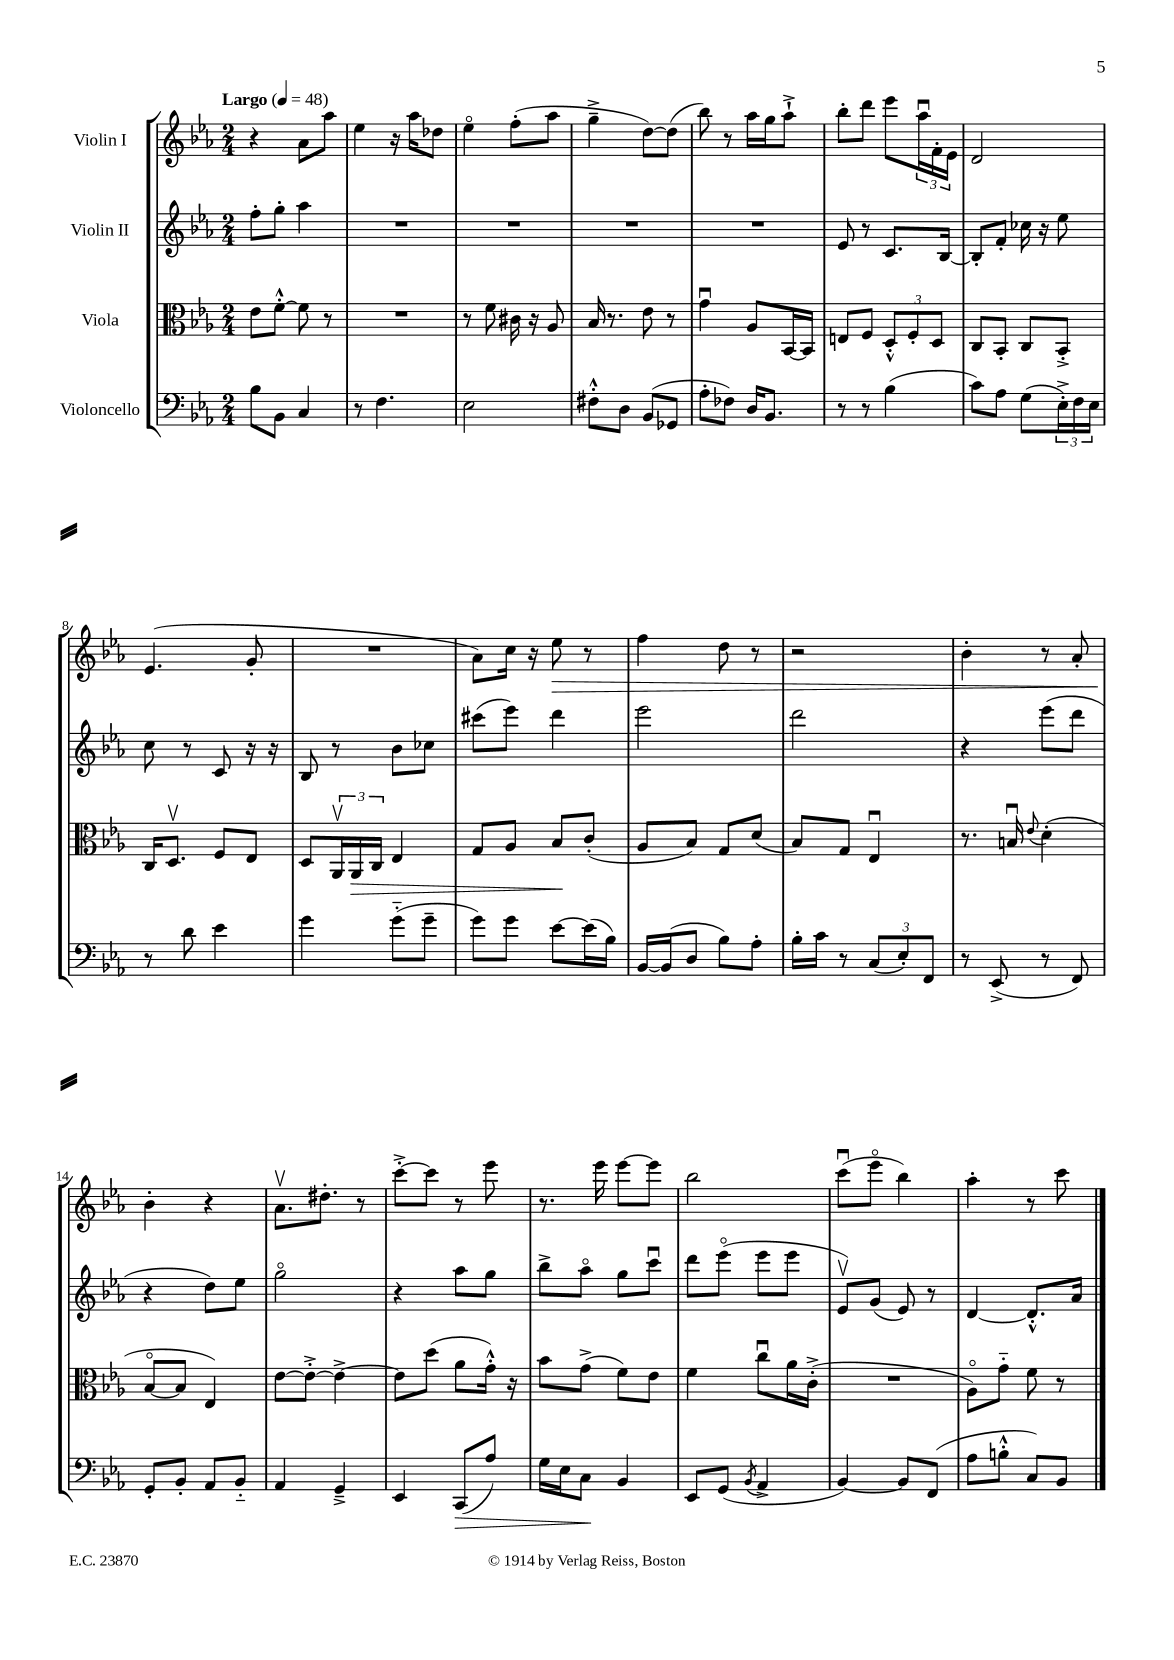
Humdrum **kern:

**kern	**dynam	**kern	**dynam	**kern	**kern	**dynam
*part4	*part4	*part3	*part3	*part2	*part1	*part1
*staff4	*staff4	*staff3	*staff3	*staff2	*staff1	*staff1
*I"Violoncello	*	*I"Viola	*	*I"Violin II	*I"Violin I	*
*clefF4	*	*clefC3	*	*clefG2	*clefG2	*
*k[b-e-a-]	*	*k[b-e-a-]	*	*k[b-e-a-]	*k[b-e-a-]	*
*M2/4	*	*M2/4	*	*M2/4	*M2/4	*
*MM48	*	*MM48	*	*MM48	*MM48	*
=1	=1	=1	=1	=1	=1	=1
!	!	!	!	!	!LO:TX:a:B:t=Largo	!
8B-\L	.	8e-\L	.	8ff'\L	4r	.
8BB-\J	.	[8f'^^\J	.	8gg'\J	.	.
4C/	.	8f\]	.	4aa-\	8a-\L	.
.	.	8r	.	.	8aa-\J	.
=2	=2	=2	=2	=2	=2	=2
8r	.	2r	.	2r	4ee-\	.
4.F\	.	.	.	.	.	.
.	.	.	.	.	16r	.
.	.	.	.	.	16aa-\KL	.
.	.	.	.	.	8dd-X\J	.
=3	=3	=3	=3	=3	=3	=3
2E-\	.	8r	.	2r	4ee-\	.
.	.	8f\	.	.	.	.
.	.	16c#X\	.	.	(8ff'\L	.
.	.	16r	.	.	.	.
.	.	8A-/	.	.	8aa-\J	.
=4	=4	=4	=4	=4	=4	=4
8F#X'^^\L	.	16B-/	.	2r	4gg~^\	.
.	.	8.r	.	.	.	.
8D\J	.	.	.	.	.	.
(8BB-/L	.	8e-\	.	.	[8dd\L)	.
8GG-X/J	.	8r	.	.	(8dd\J]	.
=5	=5	=5	=5	=5	=5	=5
8A-'\L	.	4gu\	.	2r	8bb-\)	.
8F-X\J)	.	.	.	.	8r	.
16D/KL	.	8A-/L	.	.	16aa-\LL	.
8.BB-/J	.	.	.	.	16gg\J	.
.	.	[16BB-/L	.	.	8aa-`^\J	.
.	.	16BB-/JJ]	.	.	.	.
=6	=6	=6	=6	=6	=6	=6
8r	.	8En/L	.	8e-/	8bb-'\L	.
8r	.	8F/J	.	8r	8ddd\J	.
(4B-\	.	12D'^^/L	.	8.c/L	8eee-\L	.
.	.	12F'/	.	.	.	.
.	.	.	.	.	24aa-u\L	.
.	.	12D/J	.	.	24f'\	.
.	.	.	.	[16B-/Jk	.	.
.	.	.	.	.	24e-\JJ	.
=7	=7	=7	=7	=7	=7	=7
8c\L)	.	8C/L	.	8B-'/L]	2d/	.
8A-\J	.	8BB-'/J	.	8f'/J	.	.
(8G\L	.	8C/L	.	16cc-X\	.	.
.	.	.	.	16r	.	.
24E-'^\L)	.	8BB-'^/J	.	8ee-\	.	.
24F\	.	.	.	.	.	.
24E-\JJ	.	.	.	.	.	.
!!LO:LB:g=z
=8	=8	=8	=8	=8	=8	=8
8r	.	16C/KL	.	8cc\	(4.e-/	.
.	.	8.Dv/J	.	.	.	.
8d\	.	.	.	8r	.	.
4e-\	.	8F/L	.	8c/	.	.
.	.	8E-/J	.	16r	8g'/	.
.	.	.	.	16r	.	.
=9	=9	=9	=9	=9	=9	=9
4g\	.	8D/L	.	8B-/	2r	.
.	.	24AA-v/L	.	8r	.	.
!	!	!	!LO:HP:b	!	!	!
.	.	24AA-/	>	.	.	.
.	.	24C/JJ	.	.	.	.
(8g\L	.	4E-/	.	8b-\L	.	.
8g~\J	.	.	.	8cc-X\J	.	.
=10	=10	=10	=10	=10	=10	=10
8g\L)	.	8G/L	.	(8ccc#X\L	8a-\L)	.
8g\J	.	8A-/J	.	8eee-\J)	16cc\Jk	.
.	.	.	.	.	16r	.
!	!	!	!	!	!	!LO:HP:b
[8e-\L	.	8B-/L	.	4ddd\	8ee-\	>
(16e-\L]	.	(8c'/J	]	.	8r	.
16B-\JJ)	.	.	.	.	.	.
=11	=11	=11	=11	=11	=11	=11
[16BB-/LL	.	8A-/L	.	2eee-\	4ff\	.
(16BB-/J]	.	.	.	.	.	.
8D/J	.	8B-/J)	.	.	.	.
8B-\L)	.	8G/L	.	.	8dd\	.
8A-'\J	.	(8d/J	.	.	8r	.
=12	=12	=12	=12	=12	=12	=12
16B-'\LL	.	8B-/L)	.	2ddd\	2r	.
16c\JJ	.	.	.	.	.	.
8r	.	8G/J	.	.	.	.
(12C/L	.	4E-u/	.	.	.	.
12E-'/)	.	.	.	.	.	.
12FF/J	.	.	.	.	.	.
=13	=13	=13	=13	=13	=13	=13
8r	.	8.r	.	4r	4b-'\	.
(8EE-^/	.	.	.	.	.	.
.	.	16Bnu/	.	.	.	.
.	.	8qqe-/	.	.	.	.
8r	.	(4d'\	.	(8eee-\L	8r	.
8FF/)	.	.	.	8ddd\J	8a-'/	.
!!LO:LB:g=z
=14	=14	=14	=14	=14	=14	=14
8GG'/L	.	[8B-/L	.	4r	4b-'\	.
8BB-'/J	.	8B-/J]	.	.	.	.
8AA-/L	.	4E-/)	.	8dd\L)	4r	]
8BB-/J	.	.	.	8ee-\J	.	.
=15	=15	=15	=15	=15	=15	=15
4AA-/	.	[8e-\L	.	2gg\	8.a-v\L	.
.	.	8e-'^\J_	.	.	.	.
.	.	.	.	.	8.dd#X'\J	.
4GG~^/	.	4e-^\_	.	.	.	.
.	.	.	.	.	8r	.
=16	=16	=16	=16	=16	=16	=16
4EE-/	.	8e-\L]	.	4r	[8ccc'^\L	.
.	.	(8dd\J	.	.	8ccc\J]	.
!	!LO:HP:b	!	!	!	!	!
(8CC/L	>	8a-\L	.	8aa-\L	8r	.
8A-/J)	.	16g'^^\Jk)	.	8gg\J	8eee-\	.
.	.	16r	.	.	.	.
=17	=17	=17	=17	=17	=17	=17
16G\LL	.	8b-\L	.	8bb-^\L	8.r	.
16E-\J	.	.	.	.	.	.
8C\J	.	(8g^\J	.	8aa-\J	.	.
.	.	.	.	.	16eee-\	.
4BB-/	]	8f\L)	.	8gg\L	[8eee-\L	.
.	.	8e-\J	.	8cccu\J	8eee-\J]	.
=18	=18	=18	=18	=18	=18	=18
8EE-/L	.	4f\	.	8ddd\L	2bb-\	.
(8GG/J	.	.	.	(8eee-\J	.	.
8qBB-/	.	.	.	.	.	.
4AA-^/	.	8ccu\L	.	8eee-\L	.	.
.	.	16a-\L	.	8eee-\J	.	.
.	.	(16c'^\JJ	.	.	.	.
=19	=19	=19	=19	=19	=19	=19
[4BB-/)	.	2r	.	8e-v/L)	(8cccu\L	.
.	.	.	.	(8g/J	8eee-\J	.
8BB-/L]	.	.	.	8e-/)	4bb-\)	.
(8FF/J	.	.	.	8r	.	.
=20	=20	=20	=20	=20	=20	=20
8A-\L	.	8A-\L)	.	[4d/	4aa-'\	.
8Bn'^^\J	.	8g\J	.	.	.	.
8C/L)	.	8f\	.	8.d'^^/L]	8r	.
8BB-/J	.	8r	.	.	8ccc\	.
.	.	.	.	16a-/Jk	.	.
==	==	==	==	==	==	==
*-	*-	*-	*-	*-	*-	*-
